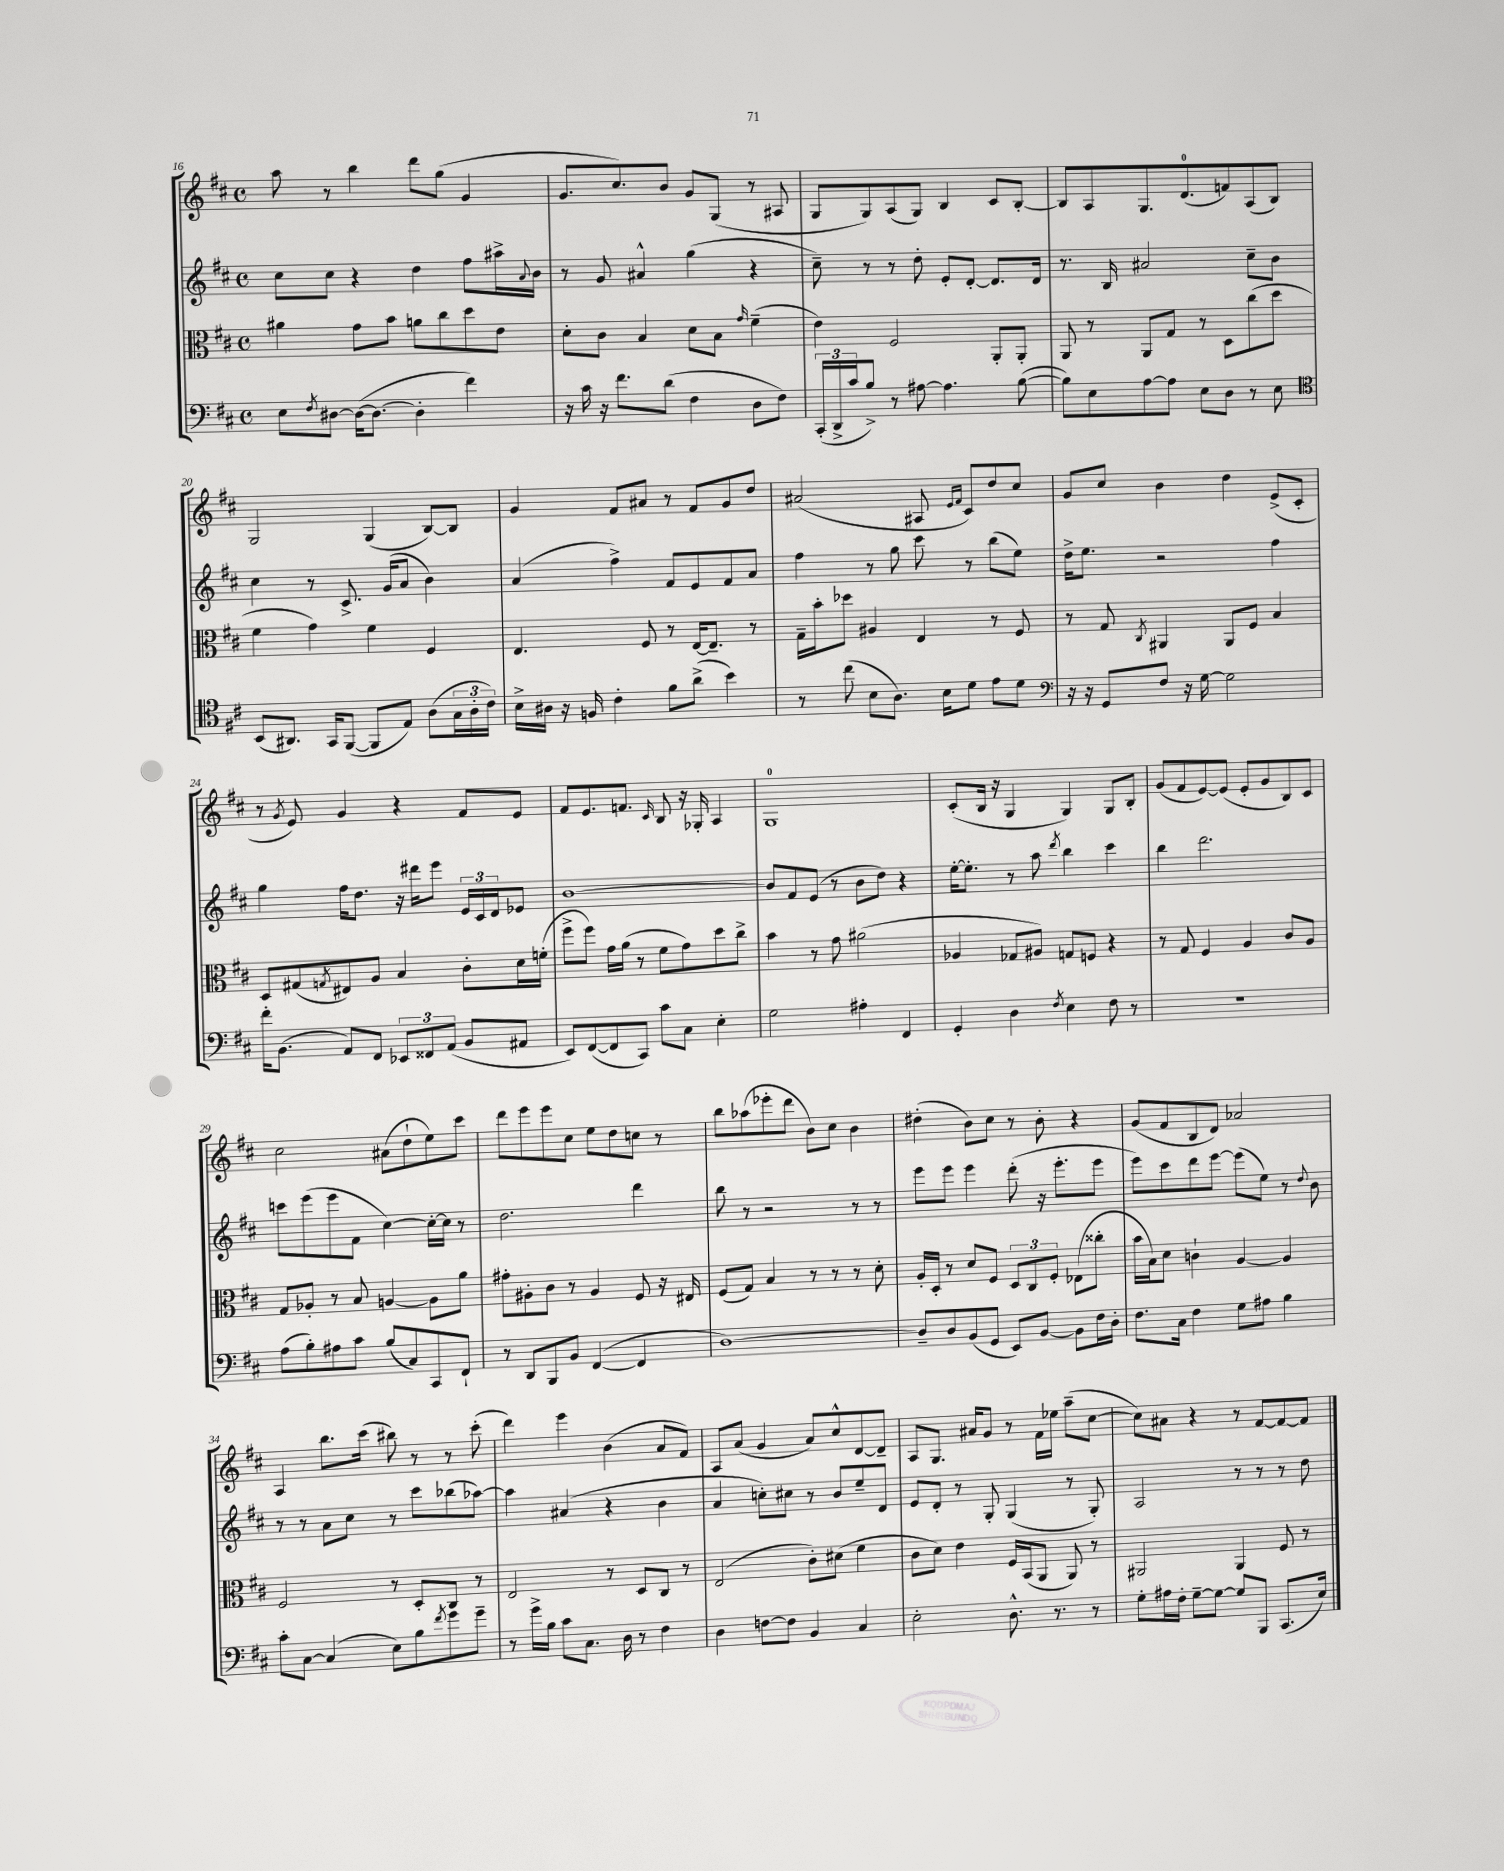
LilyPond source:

<<
\new StaffGroup <<
\new Staff = "s0" {
    \clef treble \key d \major \defaultTimeSignature \time 4/4
    a''8 r8 b''4 d'''8 g''8( g'4 |
    g'8. cis''8.) b'8 g'8 g8( r8 ais8 |
    g8 g8) a8( g8) b4 cis'8 b8~-. |
    b8 a8 g8. d'8.-0( f'8) a8( b8) |
    g2 g4( b8~) b8 |
    g'4 fis'8 ais'8 r8 fis'8 g'8 d''8 |
    ais'2( ais8 \grace { e'16 fis'16 } cis'8) d''8 cis''8 |
    g'8 cis''8 b'4 d''4 e'8->( cis'8-. |
    r8 \acciaccatura { g'8 } e'8) g'4 r4 fis'8 e'8 |
    fis'8 e'8. f'8. \grace { cis'16 } b8 r16 ges16-. a4 |
    g1-0 |
    cis'8-.( b16 r16 g4 g4) g8 b8-. |
    g'8( fis'8 e'8~) e'8( e'8-. g'8 b8) cis'8 |
    cis''2 ais'8( d''8-! e''8) cis'''8 |
    d'''8 e'''8 e'''8 cis''8 e''8 d''8 c''8 r8 |
    b''8 aes''8( ees'''8-. d'''8 b'8) cis''8 b'4 |
    dis''4-.( b'8) cis''8 r8 b'8-. r4 |
    g'8( fis'8 b8 d'8) aes'2 |
    a4 b''8. cis'''16( bis''8) r8 r8 cis'''8-.( |
    d'''4) e'''4 b'4( a'8 fis'8) |
    a8 a'8( g'4 a'8) cis''8-^ d'8~ d'8-- |
    a8 g8. ais'16 g'8 r8 fis'16 ees''16 a''8--( cis''8~ |
    cis''8) ais'8 r4 r8 fis'8~ fis'8~ fis'8 \bar "|." |
}
\new Staff = "s1" {
    \clef treble \key d \major \defaultTimeSignature \time 4/4
    cis''8 cis''8 r4 d''4 fis''8 ais''16-> \appoggiatura { a'8 } b'16 |
    r8 g'8 ais'4-^ g''4( r4 |
    cis''8--) r8 r8 d''8-. e'8-. d'8~-. d'8. d'16 |
    r8. b16 ais'2 cis''8-- b'8 |
    cis''4 r8 cis'8.-> g'16( a'8 b'4) |
    a'4( fis''4->) fis'8 e'8 fis'8 a'8 |
    fis''4 r8 g''8 cis'''8 r8 b''8( e''8) |
    d''16-> e''8. r2 fis''4 |
    g''4 fis''16 d''8. r16 dis'''16 e'''8 \tuplet 3/2 { e'16 cis'16 d'16 } ees'8 |
    b'1~ |
    b'8 fis'8 e'8( r8 b'8 d''8) r4 |
    e''16~-. e''8.-. r8 a''8 \acciaccatura { d'''8 } b''4 cis'''4 |
    b''4 d'''2. |
    c'''8 e'''8( e'''8 fis'8 cis''4~) cis''16~-. cis''16 r8 |
    d''2. d'''4 |
    b''8 r8 r2 r8 r8 |
    e'''8 e'''8 e'''4 d'''8-.( r16 e'''8.-. e'''8 |
    e'''8) cis'''8 d'''8 e'''8~ e'''8( e''8) r8 \appoggiatura { d''8 } b'8 |
    r8 r8 a'8 cis''8 r8 cis'''8 bes''8( aes''8~) |
    aes''4 ais'4( r4 b'4 |
    a'4 c''8-.) cis''8 r8 b'8 e''8-- d'8 |
    e'8 d'8-. r8 g8-. g4( r8 g8-.) |
    a2 r8 r8 r8 d''8 \bar "|." |
}
\new Staff = "s2" {
    \clef alto \key d \major \defaultTimeSignature \time 4/4
    ais'4 g'8 b'8 a'8 cis''8 d''8 e'8 |
    d'8-. cis'8 b4 d'8 b8 \grace { g'16 } fis'4--( |
    e'4) fis2 a,8-. a,8-. |
    a,8 r8 a,8 g8 r8 d8 cis''8( d''8 |
    fis'4 g'4) fis'4 fis4 |
    e4. fis8 r8 e16~ e8.-- r8 |
    g16-- b'16-. des''8 ais4 e4 r8 fis8 |
    r8 g8 \acciaccatura { cis8 } ais,4 ais,8 fis8 b4 |
    d8 gis8( \acciaccatura { g8 } eis8) a8 b4 cis'8-. d'16 f'16-.( |
    fis''8-> fis''8) g'16 a'16( r8 fis'8 g'8) d''8 cis''8-> |
    b'4 r8 g'8 ais'2( |
    aes4 ges8 ais8) g8 f8 r4 |
    r8 g8 fis4 a4 cis'8 a8 |
    g8 aes8-. r8 b8 a4~ a8 a'8 |
    gis'8-. ais8-. cis'8 r8 ais4 fis8 r16 eis16 |
    fis8( g8) b4 r8 r8 r8 d'8-. |
    a16-. d16-. r8 d'8 fis8 \tuplet 3/2 { d8 cis8 fis8-. } ees8( cisis''8-. |
    b'16 b16) d'8 c'4-! a4~ a4 |
    fis2 r8 d8-. cis8 r8 |
    e2 r8 d8 cis8 r8 |
    e2( cis'8-.) dis'8( fis'4 |
    cis'8 d'8) e'4 fis16 b,16( a,8 a,8) r8 |
    ais,2 ais,4 fis8 r8 \bar "|." |
}
\new Staff = "s3" {
    \clef bass \key d \major \defaultTimeSignature \time 4/4
    e8 \acciaccatura { fis8 } dis8~ dis16~( dis8.~ dis4-. fis'4) |
    r16 cis'16 r16 fis'8. d'8( fis4 d8 fis8) |
    \tuplet 3/2 { cis,16-.( d,16-> cis'16 } b8->) r8 ais8~ ais4. b8~( |
    b8) e8 a8~ a8 e8 d8 r8 e8 |
    \clef tenor b,8( ais,8.) g,16 fis,8~( fis,8 e8) a8( \tuplet 3/2 { g16 a16-. cis'16) } |
    b16-> ais16 r16 f16 cis'4-. fis'8 a'8->( b'4) |
    r8 cis''8( b8 a8.) b16 d'8 e'8 d'8 |
    \clef bass r16 r16 g,8 fis8 r16 g16~ g2 |
    fis'16-. b,8.( a,8) fis,8 \tuplet 3/2 { ees,8 fisis,8 a,8( } b,8 ais,8 |
    e,8) fis,8~( fis,8 cis,8) cis'8 cis8 e4-. |
    g2 ais4-. fis,4 |
    g,4-. d4 \acciaccatura { fis8 } e4 fis8 r8 |
    R1 |
    a8( b8-.) ais8 cis'8 b8( cis8) cis,8 fis,8-! |
    r8 d,8 b,,8 b,8 fis,4~( fis,4 |
    d1~) |
    d8-- d8 b,8( g,8 e,8) b,8~ b,8 fis16 d16-. |
    fis8. cis16 fis4 g8 ais8 b4 |
    cis'8-. cis8~ cis4( e8) b8 \acciaccatura { fis'8 } g'8 g'8-- |
    r8 g'16-> b16 cis'8 cis8. d16 r8 fis4 |
    d4 f8~ f8 b,4 cis4 |
    e2-. d8.-^ r8. r8 |
    g8-. ais16 fis16-. g8~-- g8~ g8 b,,8 cis,8.( e16) \bar "|." |
}
>>
>>
\layout { \context { \Score currentBarNumber = #16 } }
